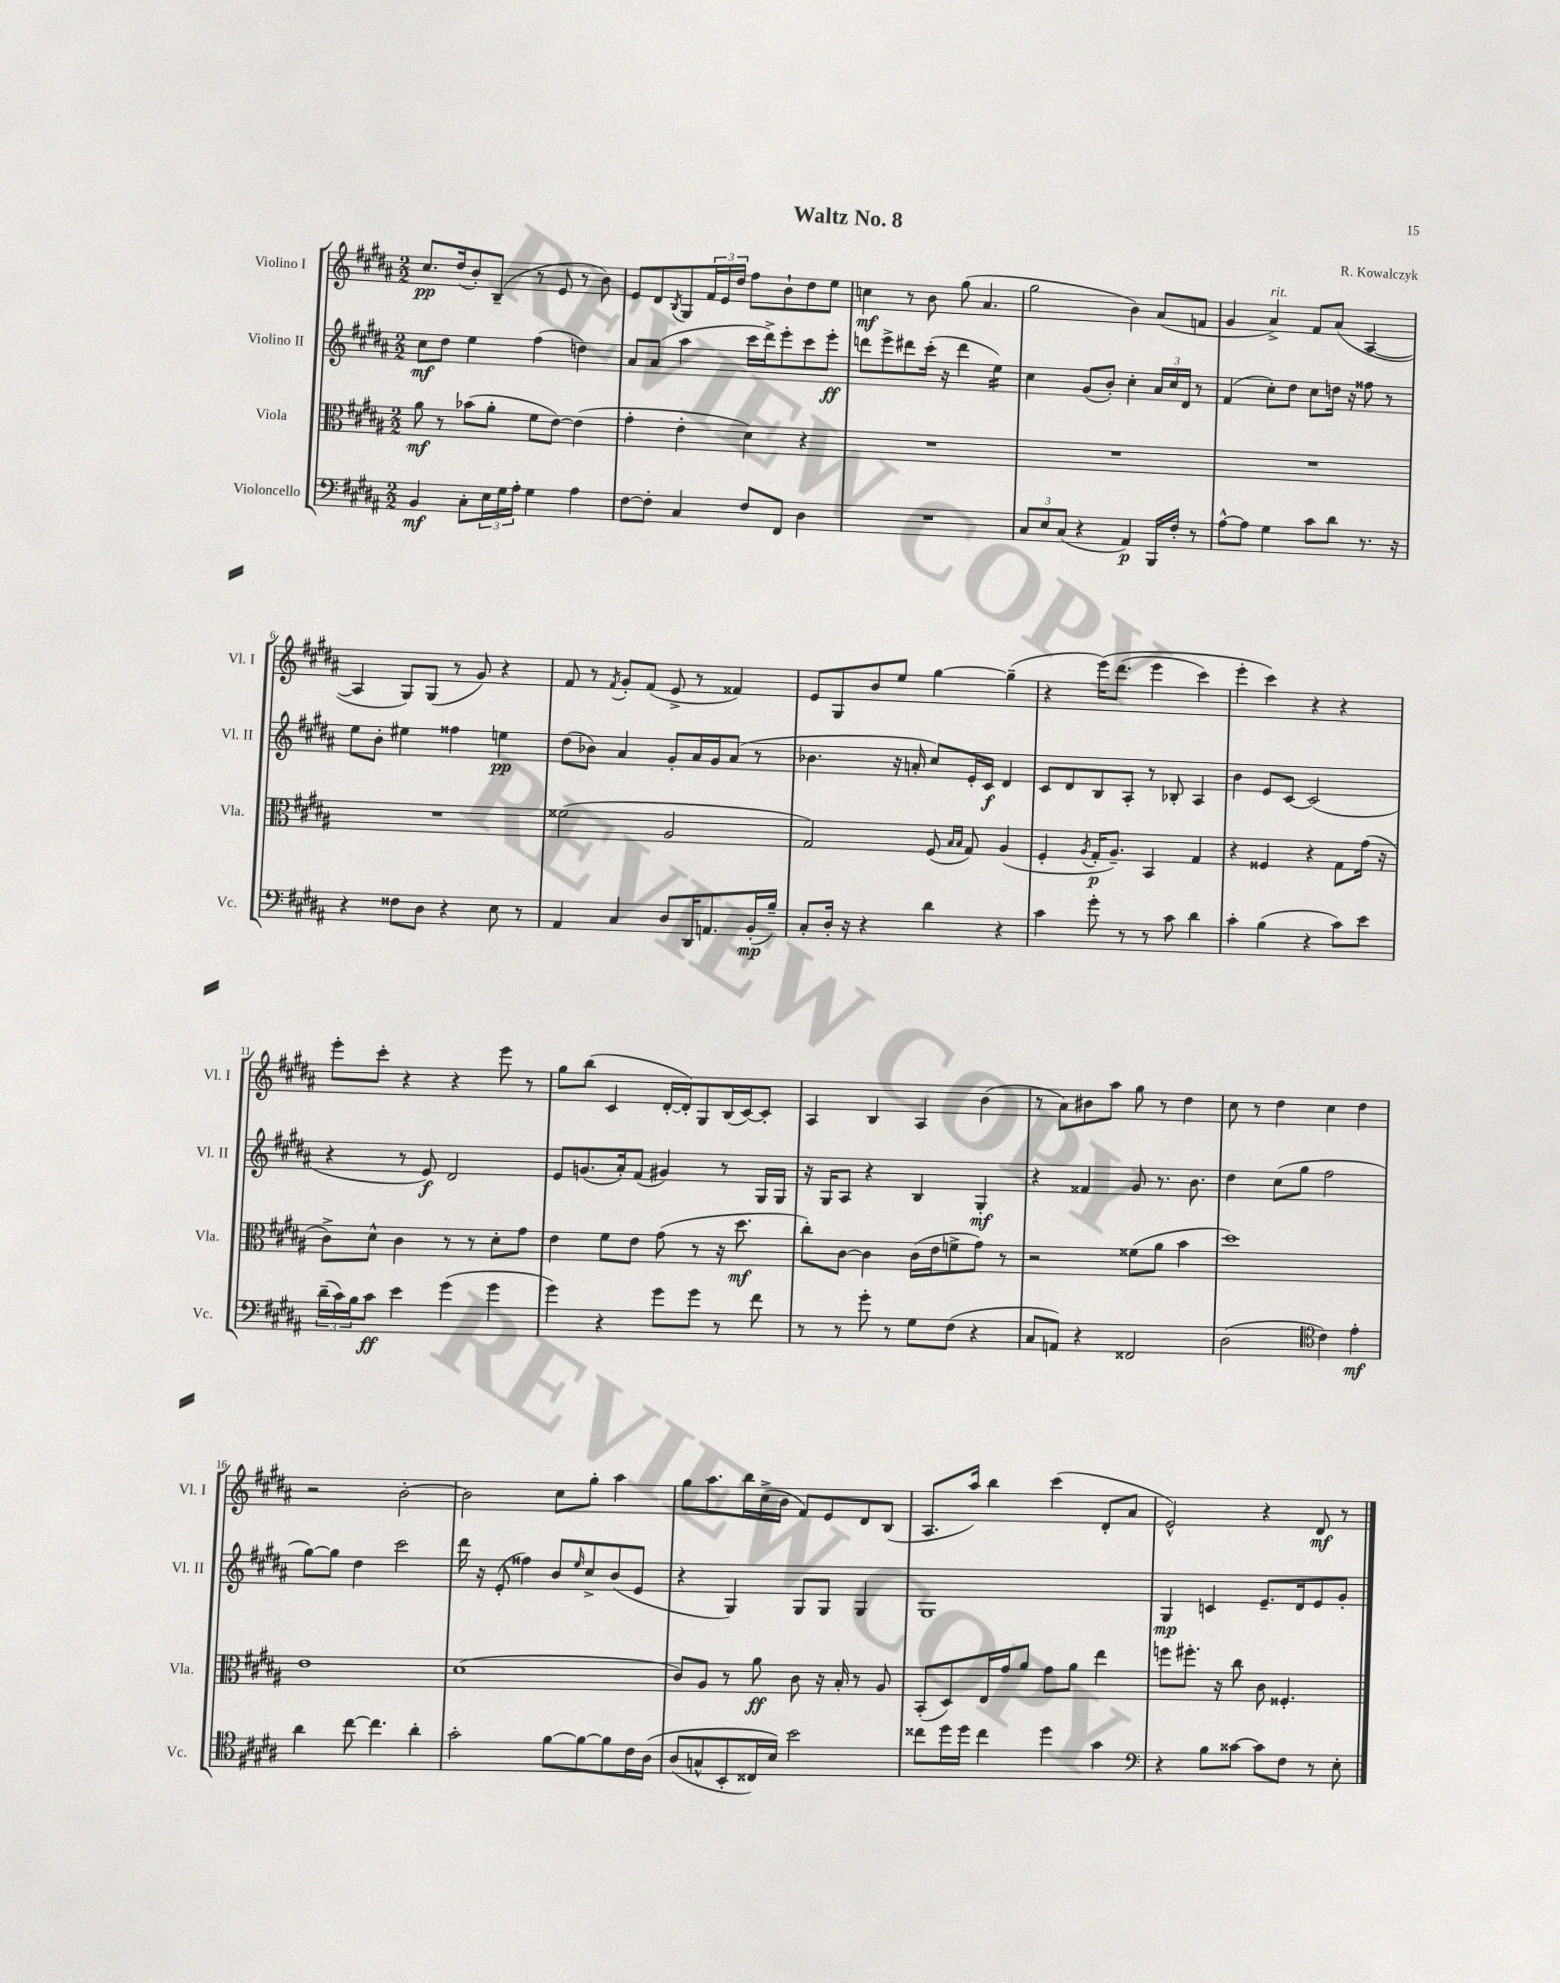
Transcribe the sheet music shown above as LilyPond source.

\header { title = "Waltz No. 8" composer = "R. Kowalczyk" }
<<
\new StaffGroup <<
\new Staff = "s0" \with { instrumentName = "Violino I" shortInstrumentName = "Vl. I" } {
    \clef treble \key b \major \numericTimeSignature \time 2/2
    cis''8.\pp dis''16( b'8-.) b8--( r8 e'8 r8 b'8) |
    e'8 dis'8 \acciaccatura { b8 } gis8 \tuplet 3/2 { fis'16 e'16 dis''16 } fis''8 b'8-! dis''8 e''8 |
    c''4\mf r8 b'8 gis''8( ais'4. |
    gis''2 b'4) ais'8( f'8 |
    gis'4 ais'4->^\markup { \italic "rit." }) fis'8 ais'8( ais4~ |
    ais4 gis8) gis8( r8 gis'8) r4 |
    fis'8 r8 \acciaccatura { fis'8 } gis'8-. fis'8( e'8-> r8 fisis'4) |
    e'8 gis8 b'8 e''8 gis''4~ gis''4--( |
    r4 e'''16)\( dis'''8.( e'''4 cis'''4) |
    e'''4-. cis'''4\) r4 r4 |
    e'''8-. cis'''8-. r4 r4 e'''8 r8 |
    gis''8 b''8( cis'4 dis'16~-. dis'16-.) gis8 b16( cis'16~) cis'8-. |
    ais4 b4 ais4 b'4( |
    r8 ais'8) bis'8 ais''8 gis''8 r8 dis''4 |
    cis''8 r8 dis''4 cis''4 dis''4 |
    r2 b'2~-. |
    b'2 cis''8 gis''8-. ais''4 |
    gis''8 ais''8. b''16 cis''16->( b'16 fis'8) e'8 dis'8 b8( |
    ais8. ais''16) b''4 cis'''4( dis'8-. ais'8 |
    e'2-^) r4 dis'8\mf r8 \bar "|." |
}
\new Staff = "s1" \with { instrumentName = "Violino II" shortInstrumentName = "Vl. II" } {
    \clef treble \key b \major \numericTimeSignature \time 2/2
    cis''8\mf dis''8 e''4 fis''4( d''4) |
    ais'8 ais'8( ais''4 cis'''16 dis'''16->) e'''8-. cis'''8 e'''8-.\ff |
    d'''8 e'''8-> dis'''8 cis'''16-.( r16 dis'''4 e''4:16) |
    cis''4 gis'8( b'8-.) cis''4-. \tuplet 3/2 { ais'16 cis''16 dis'16 } r8 |
    fis'4( cis''8-.) dis''8 cis''8 d''16 r16 fisis''8 r8 |
    e''8 b'8-. eis''4 fisis''4 e''4\pp |
    dis''8( bes'8) ais'4 gis'8-. ais'16 gis'16 ais'8( r8 |
    bes'4. r16 a'16-. cis''8) e'16-. cis'16\f dis'4 |
    cis'8 dis'8 b8 ais8-. r8 bes8-. ais4 |
    b'4 e'8 cis'8~ cis'2( |
    r4 r8 e'8\f) dis'2 |
    e'8 g'8.( ais'16-.) fis'8( gis'4) r8 gis16 gis16 |
    r16 gis16 ais8 r4 b4 gis4-.\mf |
    r4 fisis'4 gis'8 r8. b'8. |
    dis''4 cis''8( gis''8 fis''2 |
    gis''8~) gis''8 dis''4 cis'''2 |
    dis'''16 r16 e'8-.( fisis''4) b'8 \grace { e''16 } cis''8-> b'8( e'8 |
    r4 gis4) gis8 gis8 gis4 |
    gis1 |
    gis4\mp c'4 e'8.-- dis'16 e'8 gis'8-. \bar "|." |
}
\new Staff = "s2" \with { instrumentName = "Viola" shortInstrumentName = "Vla." } {
    \clef alto \key b \major \numericTimeSignature \time 2/2
    ais'8\mf r8 bes'8( ais'8-. fis'8 e'8~) e'4( |
    gis'4-. e'4-. dis'4) r4 |
    R1 |
    R1 |
    R1 |
    R1 |
    fisis'2( ais2 |
    gis2) fis8( \grace { b16 b16 } gis8) ais4( |
    fis4-. \acciaccatura { ais8 } gis16-.\p ais8.--) b,4 gis4 |
    r4 fisis4 r4 gis8 gis'16( r16 |
    cis'8->) dis'8-^ cis'4 r8 r8 dis'8-. gis'8 |
    e'4 fis'8 e'8 gis'8( r8 r16 dis''8.\mf |
    cis''8-.) cis'8~ cis'4 cis'16( e'16 f'8-> gis'8) r8 |
    r2 fisis'8( ais'8 b'4 |
    dis''1) |
    e'1 |
    dis'1( |
    cis'8) ais8 r8 ais'8\ff cis'8 r16 b16-. r8 ais8 |
    b,8-.( dis8) e16 gis'16 ais'8 gis'8 ais'8 e''4 |
    f''8 fis''8.-. r16 cis''8 cis'8 fisis4.-. \bar "|." |
}
\new Staff = "s3" \with { instrumentName = "Violoncello" shortInstrumentName = "Vc." } {
    \clef bass \key b \major \numericTimeSignature \time 2/2
    b,4\mf cis8-. \tuplet 3/2 { e16 gis16 ais16-. } gis4 ais4 |
    fis8~ fis8-. cis4 fis8 fis,8 dis4 |
    R1 |
    \tuplet 3/2 { cis8 e8 cis8( } r4 ais,4\p) b,,16 fis16-. r8 |
    ais8~-^ ais8 gis4 cis'8 dis'8 r8. r16 |
    r4 fisis8 dis8 r4 e8 r8 |
    ais,4 cis4 dis8 dis,16 a,8. b,16-.\mp( b16--) |
    cis8-. dis16-. r16 r4 dis'4 r4 |
    cis'4 gis'8-. r8 r8 cis'8 dis'4 |
    cis'4-. b4( r4 cis'8) e'8 |
    \tuplet 3/2 { dis'16--( cis'16) b16 } cis'8\ff e'4 gis'4( gis'4 |
    gis'4) r4 gis'8 gis'8 r8 fis'8 |
    r8 r8 gis'8-. r8 gis8 fis8( r4 |
    cis8 a,8) r4 fisis,2 |
    dis2( \clef tenor cis'4) e'4-.\mf |
    ais'4 cis''8~ cis''4. ais'4-. |
    gis'2-. fis'8~ fis'8~ fis'8 cis'16 ais16\( |
    ais8( g8-^ b,8-. cisis16) b16\) b'2 |
    cisis''8 dis''16 dis''16 cisis''4 dis''4 gis'4 |
    \clef bass r4 b8 cisis'8~ cisis'8 fis8 r8 e8-. \bar "|." |
}
>>
>>
